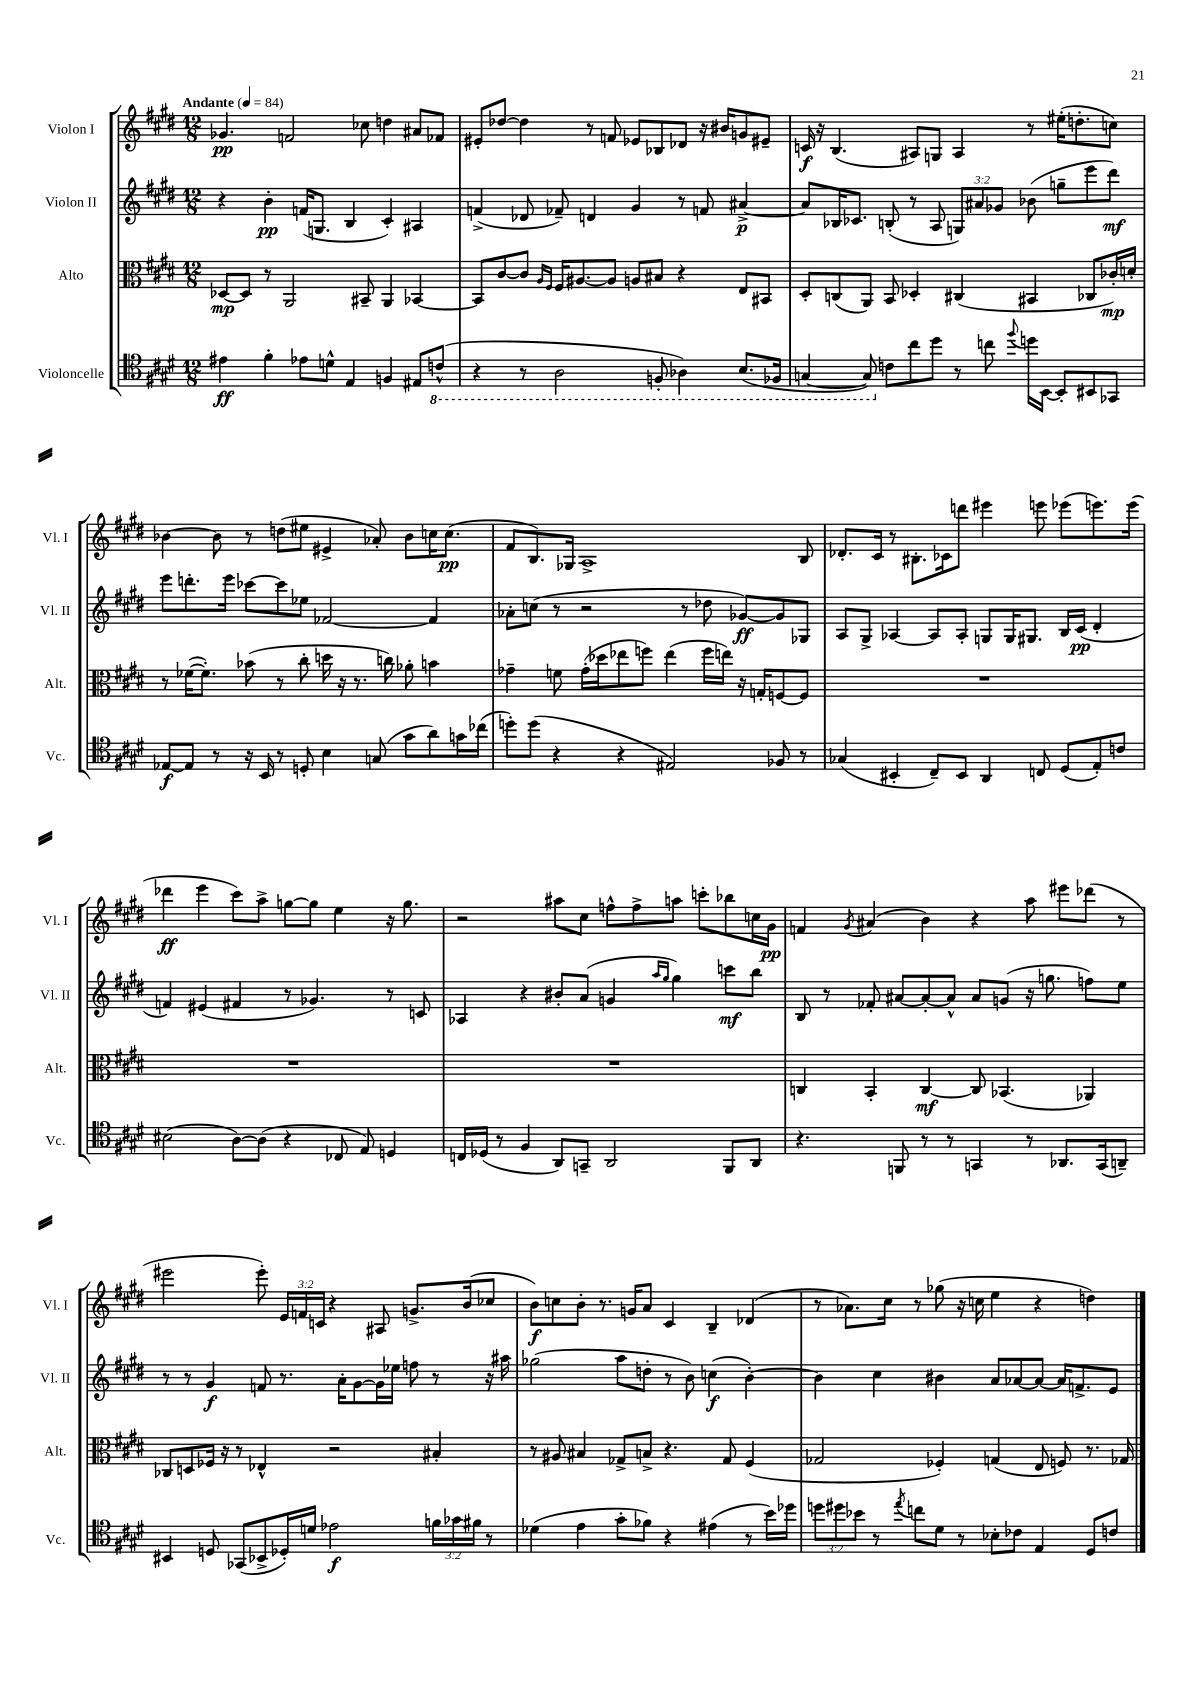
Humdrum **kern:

**kern	**dynam	**kern	**dynam	**kern	**dynam	**kern	**dynam
*part4	*part4	*part3	*part3	*part2	*part2	*part1	*part1
*staff4	*staff4	*staff3	*staff3	*staff2	*staff2	*staff1	*staff1
*I"Violoncelle	*	*I"Alto	*	*I"Violon II	*	*I"Violon I	*
*I'Vc.	*	*I'Alt.	*	*I'Vl. II	*	*I'Vl. I	*
*clefC4	*	*clefC3	*	*clefG2	*	*clefG2	*
*k[f#c#g#d#]	*	*k[f#c#g#d#]	*	*k[f#c#g#d#]	*	*k[f#c#g#d#]	*
*M12/8	*	*M12/8	*	*M12/8	*	*M12/8	*
*MM84	*	*MM84	*	*MM84	*	*MM84	*
=1	=1	=1	=1	=1	=1	=1	=1
!	!	!	!	!	!	!LO:TX:a:B:t=Andante	!
4e#X\	ff	[8D-X/L	mp	4r	.	4.g-X/	pp
.	.	8D-/J]	.	.	.	.	.
4f#'\	.	8r	.	4b'\	pp	.	.
.	.	2AA/	.	.	.	2fn/	.
8e-X\L	.	.	.	(16fn/KL	.	.	.
.	.	.	.	8.Gn/J	.	.	.
8dn^^\J	.	.	.	.	.	.	.
4E/	.	.	.	4B/	.	.	.
.	.	8BB#X~/	.	.	.	8cc-X\	.
4Fn/	.	4AA/	.	4c#'/)	.	4ddn\	.
8E#X/L	.	[4BB-X/	.	4A#X/	.	8a#X/L	.
*8ba	*	*	*	*	*	*	*
(8Cn^^/J	.	.	.	.	.	8f-X/J	.
=2	=2	=2	=2	=2	=2	=2	=2
4r	.	8BB-/L]	.	(4fn^/	.	8e#X'/L	.
.	.	[8c#/	.	.	.	[8dd-X/J	.
8r	.	8c#/J]	.	8d-X/	.	4dd-\]	.
.	.	16qqA/LL	.	.	.	.	.
.	.	16qqF#/JJ	.	.	.	.	.
2AA\	.	16F#/KL	.	8f-X~/)	.	.	.
.	.	[8.A#X/	.	.	.	.	.
.	.	.	.	4dn/	.	8r	.
.	.	8A#/J]	.	.	.	8fn/	.
.	.	8An/L	.	4g#/	.	8e-X/L	.
8FFn'/	.	8B#X/J	.	.	.	8B-X/	.
4AA-X\)	.	4r	.	8r	.	8d-X/J	.
.	.	.	.	8fn/	.	16r	.
.	.	.	.	.	.	16b#X/KL	.
(8.BB/L	.	8E/L	.	[4a#X^/	p	8gn/	.
.	.	8BB#X/J	.	.	.	8e#X~/J	.
16FF-X/Jk	.	.	.	.	.	.	.
=3	=3	=3	=3	=3	=3	=3	=3
[4GGn/	.	8D#'/L	.	8a#/L]	.	16cn/	f
.	.	.	.	.	.	16r	.
.	.	(8Cn/	.	16B-X/K	.	(4.B/	.
.	.	.	.	8.c-X/J	.	.	.
8GG/])	.	8AA/J)	.	.	.	.	.
*X8ba	*	*	*	*	*	*	*
8cn\L	.	8BB/	.	(8Bn'/	.	.	.
8cc#\	.	4D-X'/	.	8r	.	8A#X/L)	.
8dd#\J	.	.	.	8A/	.	8Gn/J	.
8r	.	(4C#X/	.	12Gn/L)	.	4A#/	.
.	.	.	.	12a#X/	.	.	.
8ccn\	.	.	.	.	.	.	.
.	.	.	.	12g-X/J	.	.	.
8qqff#/	.	.	.	.	.	.	.
16ddn\LL	.	4BB#X/	.	(8b-X\	.	8r	.
[16BB\JJ	.	.	.	.	.	.	.
8BB'/L]	.	.	.	8ggn~\L	.	(16ee#X'\KL	.
.	.	.	.	.	.	8.ddn'\	.
8BB#X/	.	8C-X/L	.	8eee\	.	.	.
8GG-X/J	.	16c-X'/L)	mp	8ddd#\J)	mf	8ccn\J)	.
.	.	16dn'/JJ	.	.	.	.	.
!!LO:LB:g=z
=4	=4	=4	=4	=4	=4	=4	=4
[8E-X/L	f	8r	.	8eee\L	.	[4b-X\	.
8E-/J]	.	([16f-X\KL	.	8.dddn'\	.	.	.
.	.	8.f-'\J])	.	.	.	.	.
8r	.	.	.	.	.	8b-\]	.
.	.	.	.	16eee\Jk	.	.	.
16r	.	(8b-X\	.	[8ccc-X\L	.	8r	.
16BB/	.	.	.	.	.	.	.
8r	.	8r	.	8ccc-\]	.	(8ddn\L	.
8Dn'/	.	8cc#'\	.	8ee-X\J	.	8ee#X\J	.
4B\	.	16ddn\	.	[2f-X/	.	4e#X^/	.
.	.	16r	.	.	.	.	.
.	.	8.r	.	.	.	.	.
(8Gn/	.	.	.	.	.	8a-X'/)	.
.	.	16ccn\)	.	.	.	.	.
8g#\L	.	8a-X'\	.	.	.	8b-\L	.
8a\)	.	4bn\	.	4f-/]	.	16ccn\K	.
.	.	.	.	.	.	(8.cc\J	pp
16gn\L	.	.	.	.	.	.	.
(16cc-X\JJ	.	.	.	.	.	.	.
=5	=5	=5	=5	=5	=5	=5	=5
8ddn'\L)	.	4g-X~\	.	8a-X'\L	.	8f#/L	.
(8dd\J	.	.	.	(8ccn\J	.	8.B/)	.
4r	.	8fn\	.	8r	.	.	.
.	.	.	.	.	.	16G-X/Jk	.
.	.	(16g-'\LL	.	2r	.	1A^	.
.	.	16dd-X\J	.	.	.	.	.
4r	.	8ee-X\	.	.	.	.	.
.	.	8ffn\J)	.	.	.	.	.
2E#X/)	.	(4ee-\	.	.	.	.	.
.	.	.	.	8r	.	.	.
.	.	16ff\LL	.	8dd-X\	.	.	.
.	.	16een\JJ)	.	.	.	.	.
.	.	16r	.	[8g-X/L)	ff	.	.
.	.	16Gn'/KL	.	.	.	.	.
8F-X/	.	[8Fn/	.	8g-/]	.	.	.
8r	.	8F/J]	.	8G-X/J	.	8B/	.
=6	=6	=6	=6	=6	=6	=6	=6
(4G-X/	.	1.r	.	8A/L	.	8.d-X'/L	.
.	.	.	.	8G#^/J	.	.	.
.	.	.	.	.	.	16c#/Jk	.
4BB#X'/	.	.	.	[4A-X/	.	8r	.
.	.	.	.	.	.	8.B#X'\L	.
8C#~/L)	.	.	.	8A-/L]	.	.	.
.	.	.	.	.	.	16c-X\k	.
8BB#/J	.	.	.	8A-'/J	.	8dddn\J	.
4AA/	.	.	.	8Gn/L	.	4eee#X\	.
.	.	.	.	16G/K	.	.	.
.	.	.	.	8.G#X/J	.	.	.
8Cn/	.	.	.	.	.	8eeen\	.
(8D#/L	.	.	.	16B/LL	.	(8eee-X\L	.
.	.	.	.	(16c#/JJ	pp	.	.
8E'/)	.	.	.	4d#'/	.	8.eeen\)	.
8cn/J	.	.	.	.	.	.	.
.	.	.	.	.	.	(16eee\Jk	.
!!LO:LB:g=z
=7	=7	=7	=7	=7	=7	=7	=7
(2B#X\	.	1.r	.	4fn/)	.	4ddd-X\	ff
.	.	.	.	(4e#X/	.	4eee\	.
[8A\L)	.	.	.	4f#X/	.	8ccc#\L)	.
(8A\J]	.	.	.	.	.	8aa^\J	.
4r	.	.	.	8r	.	[8ggn\L	.
.	.	.	.	4.g-X/)	.	8gg\J]	.
8C-X/	.	.	.	.	.	4ee\	.
8E/)	.	.	.	.	.	.	.
4Dn/	.	.	.	8r	.	16r	.
.	.	.	.	.	.	8.gg\	.
.	.	.	.	8cn/	.	.	.
=8	=8	=8	=8	=8	=8	=8	=8
16Cn/LL	.	1.r	.	4A-X/	.	2r	.
(16D-X/JJ	.	.	.	.	.	.	.
8r	.	.	.	.	.	.	.
4F#/	.	.	.	4r	.	.	.
8AA/L)	.	.	.	8b#X'/L	.	8aa#X\L	.
8GGn~/J	.	.	.	(8a/J	.	8cc#\J	.
2AA/	.	.	.	4gn/	.	8ffn^^\L	.
.	.	.	.	.	.	8ff^\	.
.	.	.	.	16qqaa/LL	.	.	.
.	.	.	.	16qqgg#/JJ	.	.	.
.	.	.	.	4gg#\)	.	8aan\J	.
.	.	.	.	.	.	8cccn'\L	.
8FF#/L	.	.	.	8cccn\L	mf	8bb-X\	.
8AA/J	.	.	.	8bb\J	.	16ccn\L	.
.	.	.	.	.	.	16g#\JJ	pp
=9	=9	=9	=9	=9	=9	=9	=9
4.r	.	4Cn/	.	8B/	.	4fn/	.
.	.	.	.	8r	.	.	.
.	.	.	.	.	.	8qg#/	.
.	.	4BB'/	.	8f-X'/	.	(4a#X/	.
8FFn/	.	.	.	[8a#X/L	.	.	.
8r	.	[4C/	mf	8a#'/_	.	4b\)	.
8r	.	.	.	8a#^^/J]	.	.	.
4GGn/	.	8C/]	.	8a#/L	.	4r	.
.	.	(4.BB-X/	.	(8gn/J	.	.	.
8r	.	.	.	16r	.	8aa\	.
.	.	.	.	8.ggn\	.	.	.
8.AA-X/L	.	.	.	.	.	8eee#X\L	.
.	.	4AA-X/)	.	8ffn\L)	.	(8ddd-X\J	.
(16GG/k	.	.	.	.	.	.	.
8AAn~/J)	.	.	.	8ee\J	.	8r	.
!!LO:LB:g=z
=10	=10	=10	=10	=10	=10	=10	=10
4BB#X/	.	8C-X/L	.	8r	.	2eee#X\	.
.	.	8Dn/	.	8r	.	.	.
8Dn/	.	16F-X/Jk	.	4g#/	f	.	.
.	.	16r	.	.	.	.	.
(8GG-X/L	.	8r	.	.	.	.	.
8BB-X^/	.	4E-X^^/	.	8fn/	.	8eee#'\)	.
16D-X'/L)	.	.	.	8.r	.	24e/LL	.
.	.	.	.	.	.	24fn/	.
16dn/JJ	.	.	.	.	.	.	.
.	.	.	.	.	.	24cn/JJ	.
2e-X\	f	2r	.	.	.	4r	.
.	.	.	.	16a'\KL	.	.	.
.	.	.	.	[8g#\	.	.	.
.	.	.	.	16g#\L]	.	8A#X/	.
.	.	.	.	16ee-X\JJ	.	.	.
.	.	.	.	8ffn\	.	8.gn^/L	.
24fn\LL	.	4B#X'/	.	8r	.	.	.
24g-X\	.	.	.	.	.	.	.
.	.	.	.	.	.	(16b/k	.
24f#X\JJ	.	.	.	.	.	.	.
8r	.	.	.	16r	.	8cc-X/J	.
.	.	.	.	16aa#X\	.	.	.
=11	=11	=11	=11	=11	=11	=11	=11
(4d-X\	.	8r	.	(2gg-X\	.	8b\L)	f
.	.	8A#X/	.	.	.	8ccn\	.
4e\	.	4B#X/	.	.	.	8b'\J	.
.	.	.	.	.	.	8.r	.
8g#'\L	.	8G-X^/L	.	8aa\L	.	.	.
.	.	.	.	.	.	16gn/KL	.
8f-X\J)	.	8Bn^/J	.	8ddn'\J	.	8a/J	.
4r	.	4.r	.	8r	.	4c#/	.
.	.	.	.	8b\)	.	.	.
(4e#X\	.	.	.	(4ccn\	f	4B~/	.
.	.	8G-/	.	.	.	.	.
8r	.	(4F#/	.	[4b'\)	.	(4d-X/	.
16b\LL)	.	.	.	.	.	.	.
16dd-X\JJ	.	.	.	.	.	.	.
=12	=12	=12	=12	=12	=12	=12	=12
12ddn\L	.	2G-X/	.	4b\]	.	8r	.
12dd#X\	.	.	.	.	.	.	.
.	.	.	.	.	.	8.a-X\L)	.
12b-X\J	.	.	.	.	.	.	.
8r	.	.	.	4cc#\	.	.	.
.	.	.	.	.	.	16cc#\Jk	.
8qee/	.	.	.	.	.	.	.
8ccn\L	.	.	.	.	.	8r	.
8d#\J	.	4F-X'/)	.	4b#X\	.	(8gg-X\	.
8r	.	.	.	.	.	16r	.
.	.	.	.	.	.	16ccn\	.
8B-X'\L	.	(4Gn/	.	8a/L	.	4ee\	.
8c-X\J	.	.	.	[8a-X/	.	.	.
4E/	.	8E/	.	8a-/J_	.	4r	.
.	.	8Fn/)	.	16a-/KL]	.	.	.
.	.	.	.	8.fn^/	.	.	.
8D#/L	.	8.r	.	.	.	4ddn\)	.
8cn/J	.	.	.	8e/J	.	.	.
.	.	16G-X/	.	.	.	.	.
==	==	==	==	==	==	==	==
*-	*-	*-	*-	*-	*-	*-	*-
